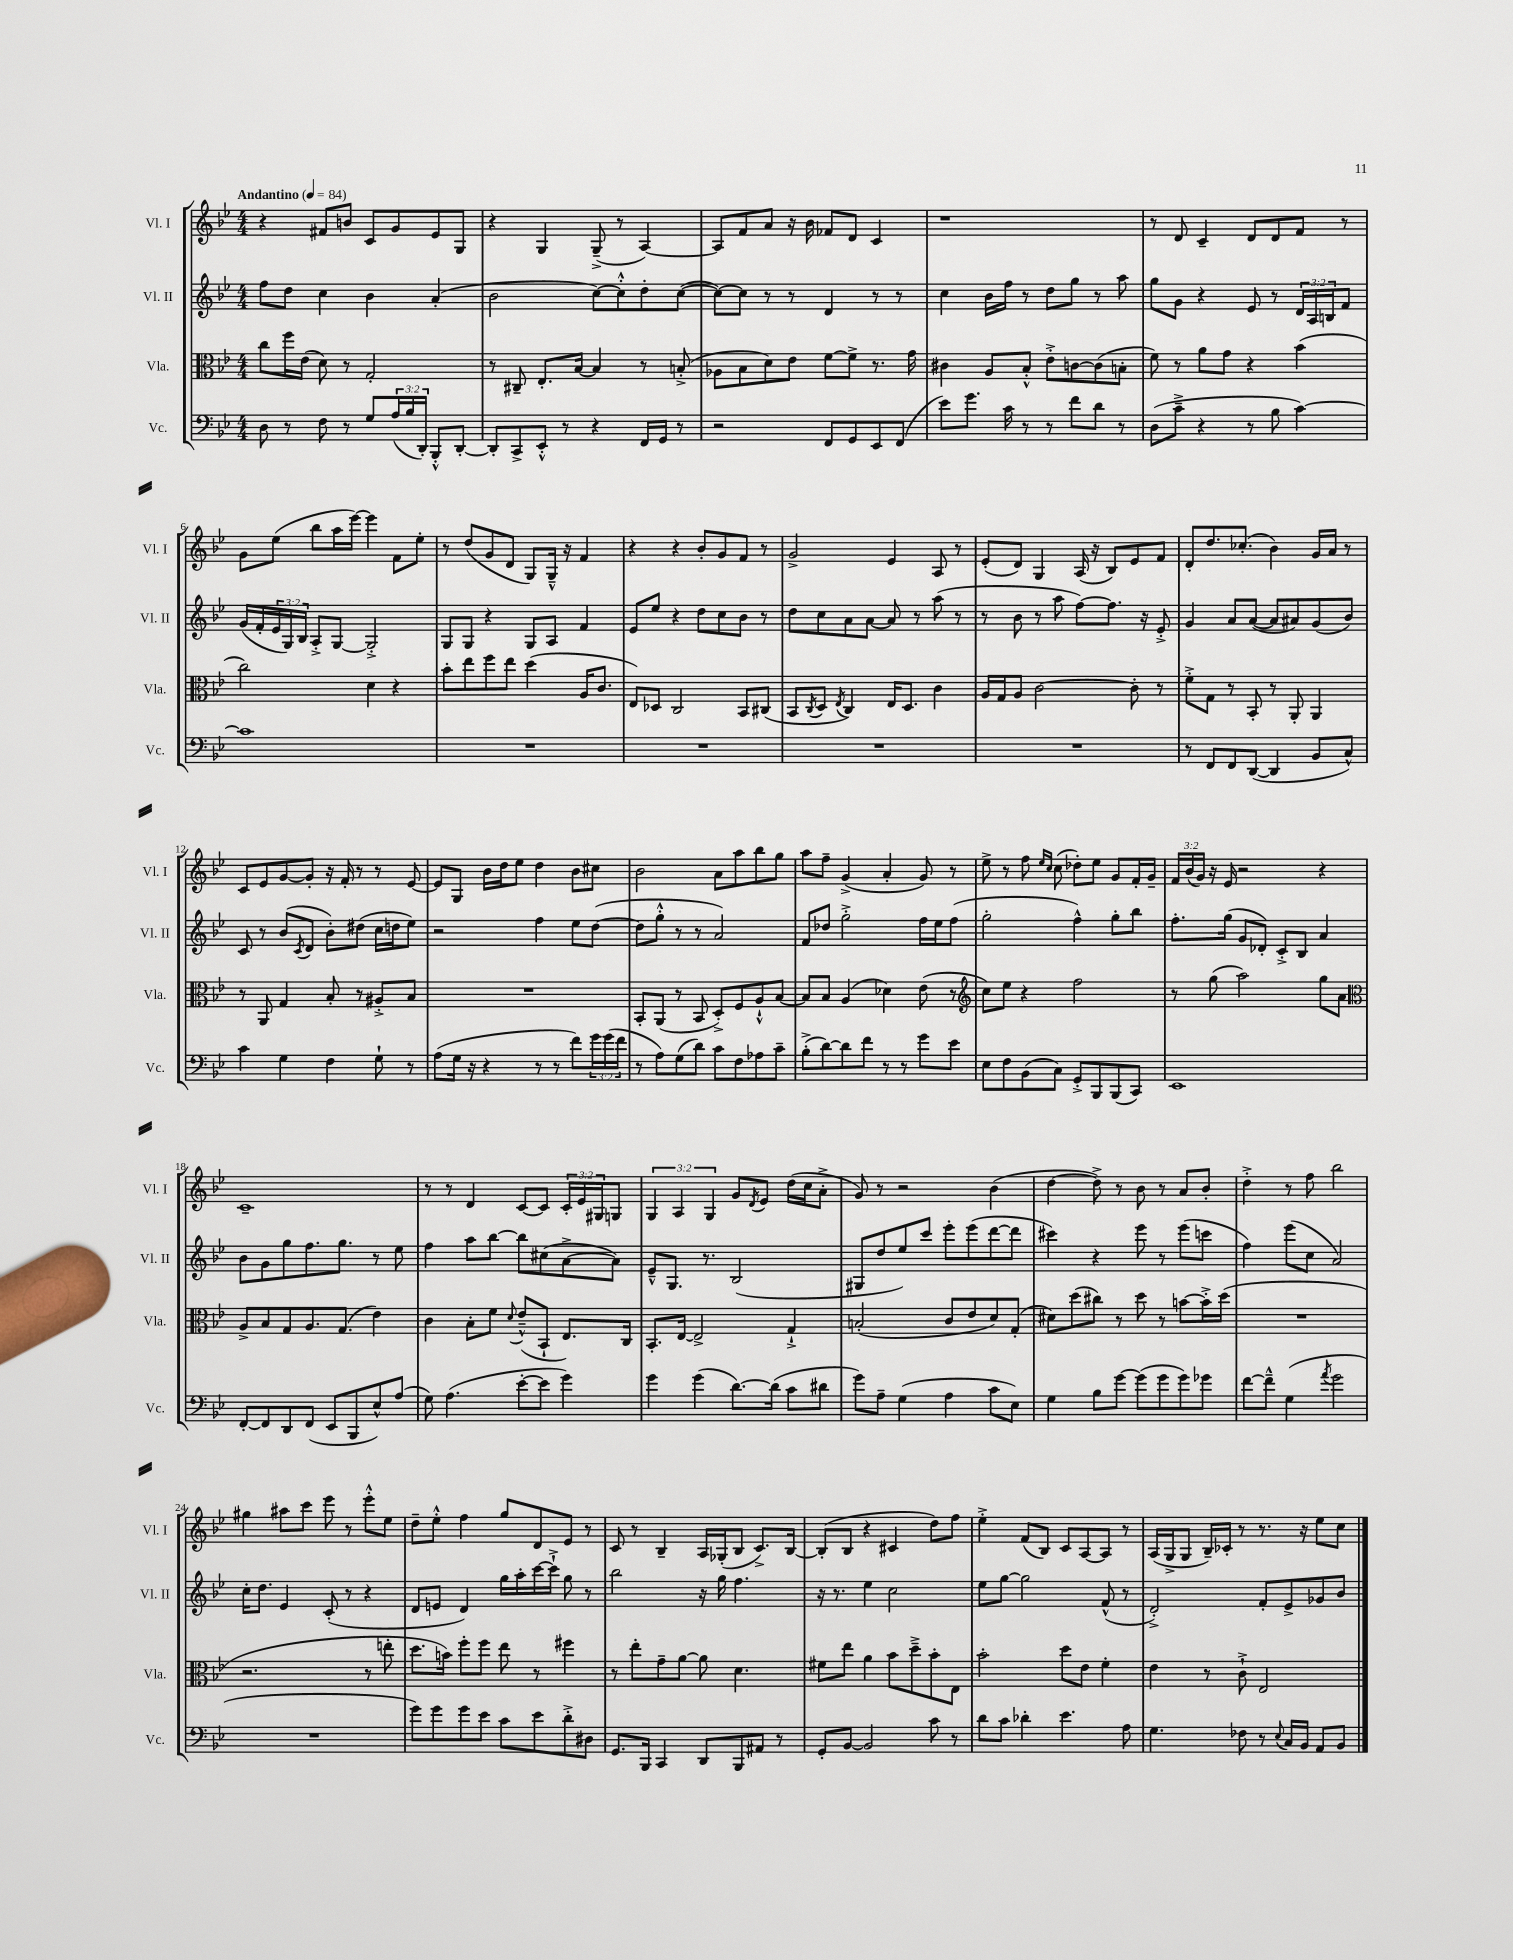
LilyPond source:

<<
\new StaffGroup <<
\new Staff = "s0" \with { instrumentName = "Vl. I" shortInstrumentName = "Vl. I" } {
    \clef treble \key bes \major \numericTimeSignature \time 4/4 \override Staff.TupletNumber.text = #tuplet-number::calc-fraction-text \tempo "Andantino" 4 = 84
    r4 fis'8 b'8 c'8 g'8 ees'8 g8 |
    r4 g4 g8--->( r8 a4~) |
    a8 f'8 a'8 r16 bes'16 fes'8 d'8 c'4 |
    r1 |
    r8 d'8 c'4-- d'8 d'8 f'8 r8 |
    g'8 ees''8( bes''8 a''16 ees'''16~) ees'''4 f'8 ees''8-. |
    r8 d''8( g'8 d'8 g8) g16---^ r16 f'4 |
    r4 r4 bes'8-. g'8 f'8 r8 |
    g'2-> ees'4 a8 r8 |
    ees'8-.( d'8) g4 a16( r16 bes8) ees'8 f'8 |
    d'8-. d''8. ces''8.-.( bes'4) g'16 a'16 r8 |
    c'8 ees'8 g'8~ g'8-. r16 f'16-. r8 r8 ees'8~ |
    ees'8 g8 bes'16 d''16 ees''8 d''4 bes'8 cis''8 |
    bes'2 a'8 a''8 bes''8 g''8 |
    a''8 f''8-- g'4->( a'4-. g'8) r8 |
    ees''8-> r8 f''8 \grace { ees''16 c''16 } c''8( des''8-.) ees''8 g'8 f'16-. g'16-- |
    \tuplet 3/2 { f'16 bes'16( g'16) } r16 ees'16 r2 r4 |
    c'1-- |
    r8 r8 d'4 c'8~ c'8 \tuplet 3/2 { c'16-. ees'16 gis16 } g8 |
    \tuplet 3/2 { g4 a4 g4 } g'8 \acciaccatura { d'8 } ees'8 d''16( c''16 a'8-.-> |
    g'8) r8 r2 bes'4( |
    d''4~ d''8->) r8 bes'8 r8 a'8 bes'8-. |
    d''4-.-> r8 f''8 bes''2 |
    gis''4 ais''8 c'''8 ees'''8 r8 ees'''8-.-^ ees''8 |
    d''8-- ees''8-.-^ f''4 g''8 d'8 ees'8 r8 |
    c'8 r8 bes4-- a16 ges16-.( bes8 c'8.->) bes16~ |
    bes8-.( bes8 r4 cis'4 d''8) f''8 |
    ees''4-.-> f'8( bes8) c'8 a8~ a8 r8 |
    a16( g16-> g8 bes16--) ces'16-. r8 r8. r16 ees''8 c''8 \bar "|." |
}
\new Staff = "s1" \with { instrumentName = "Vl. II" shortInstrumentName = "Vl. II" } {
    \clef treble \key bes \major \numericTimeSignature \time 4/4 \override Staff.TupletNumber.text = #tuplet-number::calc-fraction-text
    f''8 d''8 c''4 bes'4 a'4-.( |
    bes'2 c''8~) c''8-.-^ d''8-. c''8~( |
    c''8~) c''8 r8 r8 d'4 r8 r8 |
    c''4 bes'16 f''16 r8 d''8 g''8 r8 a''8 |
    g''8 g'8 r4 ees'8 r8 \tuplet 3/2 { d'16 a16 b16 } f'8 |
    g'16( f'16-. \tuplet 3/2 { ees'16 g16) bes16 } a8-.-> g8~ g2-.-> |
    g8 g8 r4 g8 a8 f'4 |
    ees'8 ees''8 r4 d''8 c''8 bes'8 r8 |
    d''8 c''8 a'8 a'8~ a'8 r8 a''8( r8 |
    r8 bes'8 r8 a''8 f''8~) f''8. r16 ees'8-.-> |
    g'4 a'8 a'8~( a'8 ais'8) g'8( bes'8) |
    c'8 r8 bes'8( \acciaccatura { c'8 } d'8 bes'8-.) dis''8( c''16 d''16 ees''8) |
    r2 f''4 ees''8 d''8~( |
    d''8 g''8-.-^ r8 r8 a'2) |
    f'8 des''8 g''2-.-> f''16 ees''16 f''8( |
    g''2-. f''4-^) g''8-. bes''8 |
    f''8.-. g''16( g'8 des'8-.) c'8-.-> bes8 a'4 |
    bes'8 g'8 g''8 f''8. g''8. r8 ees''8 |
    f''4 a''8 bes''8~ bes''8 cis''8( a'8~-> a'8) |
    ees'8---^ g8. r8. bes2( |
    gis8 d''8 ees''8) c'''8 ees'''8-. ees'''8( d'''8~ d'''8 |
    cis'''4) r4 ees'''8 r8 ees'''8( c'''8 |
    f''4) ees'''8( c''8 a'2) |
    c''16-. d''8. ees'4 c'8-.( r8 r4 |
    d'8 e'8 d'4) g''16 a''16-. c'''16~ c'''16-!-> g''8 r8 |
    bes''2 r16 g''16 f''4. |
    r16 r8. ees''4 c''2 |
    ees''8 g''8~ g''2 f'8-^( r8 |
    d'2-.->) f'8-. ees'8-> ges'8 bes'8 \bar "|." |
}
\new Staff = "s2" \with { instrumentName = "Vla." shortInstrumentName = "Vla." } {
    \clef alto \key bes \major \numericTimeSignature \time 4/4
    c''8 f''16 ees'16( d'8) r8 g2-. |
    r8 cis8-- ees8.-. bes16~ bes4 r8 b8-.->( |
    aes8 bes8 d'8) ees'8 f'8~ f'8-> r8. g'16 |
    cis'4 a8 bes8-.-^ ees'8-.-> c'8~ c'8( b8-. |
    f'8) r8 a'8 g'8 r4 bes'4( |
    c''2) d'4 r4 |
    bes'8-. ees''8 f''8 ees''8 d''4( a16 c'8. |
    ees8) des8 c2 bes,8 cis8( |
    bes,8 \acciaccatura { c8 } d8 \acciaccatura { ees8 } c4) ees16 d8. c'4 |
    a16 g16 a8 c'2~ c'8-. r8 |
    f'8-.-> g8 r8 bes,8-. r8 a,8-. a,4 |
    r8 a,8 g4 bes8-. r8 ais8-.-> bes8 |
    R1 |
    bes,8-. a,8( r8 bes,8 d8-.->) f8 a8-!-^ bes8~ |
    bes8 bes8 a4( des'4) ees'8( r8 |
    \clef treble c''8) ees''8 r4 f''2 |
    r8 g''8( a''2) g''8 a'8 |
    \clef alto a8-> bes8 g8 a8. g8.( ees'4) |
    c'4 bes8-. f'8 \appoggiatura { d'8 } ees'8---^( bes,8-! ees8.) c16 |
    bes,8.-. ees16~ ees2-> g4-!-> |
    b2-.( c'8 ees'8 d'8) g8-.( |
    dis'8) d''8( cis''8) r8 d''8 r8 b'8~ b'16-.-> d''16( |
    R1 |
    r2. r8 e''8-. |
    d''8. b'16) f''8-. f''8 ees''8 r8 fis''4 |
    r8 ees''8-. g'8-- a'8~ a'8 d'4. |
    fis'8 ees''8 a'4 bes'8 d''8---> bes'8-. ees8 |
    bes'2-. d''8 ees'8 f'4-. |
    ees'4 r8 c'8-!-> ees2 \bar "|." |
}
\new Staff = "s3" \with { instrumentName = "Vc." shortInstrumentName = "Vc." } {
    \clef bass \key bes \major \numericTimeSignature \time 4/4 \override Staff.TupletNumber.text = #tuplet-number::calc-fraction-text
    d8 r8 f8 r8 g8 \tuplet 3/2 { a16( bes16 d,16-.) } bes,,8-.-^ d,8~-. |
    d,8-. c,8-> ees,8-.-^ r8 r4 f,16 g,16 r8 |
    r2 f,8 g,8 ees,8 f,8( |
    ees'8) g'8. c'16 r8 r8 f'8 d'8 r8 |
    d8( c'8---> r4 r8 bes8 c'4~) |
    c'1 |
    R1 |
    R1 |
    R1 |
    R1 |
    r8 f,8 f,8 d,8~( d,4 bes,8 c8-^) |
    c'4 g4 f4 g8-! r8 |
    a8( g16 r16 r4 r8 r8 f'8) \tuplet 3/2 { g'16 g'16( f'16 } |
    r8 a8) g8( d'8) c'8 f8 aes8 c'8-- |
    bes8-.->( d'8~) d'8 f'8 r8 r8 g'8 ees'8 |
    ees8 f8 bes,8( c8) g,8-.-> bes,,8 bes,,8( c,8) |
    ees,1 |
    f,8~-. f,8 d,8 f,8( ees,8 bes,,8 ees8-^) a8( |
    g8) a4.( ees'8~-. ees'8 g'4) |
    g'4 g'4( d'8.~) d'16( c'8 dis'8 |
    g'8) a8-- g4( a4 c'8 ees8) |
    g4 bes8 g'8~ g'8( g'8 g'8) ges'8 |
    f'8~ f'8---^ g4( \acciaccatura { a'8 } g'2 |
    R1 |
    g'8) g'8 g'8 ees'8 c'8 ees'8 d'8-.-> dis8 |
    g,8. bes,,16 c,4 d,8 bes,,8 ais,8 r8 |
    g,8-. bes,8~ bes,2 c'8 r8 |
    d'8 c'8 des'4-. ees'4. a8 |
    g4. fes8 r8 \appoggiatura { ees8 } c16 bes,16 a,8 bes,8 \bar "|." |
}
>>
>>
